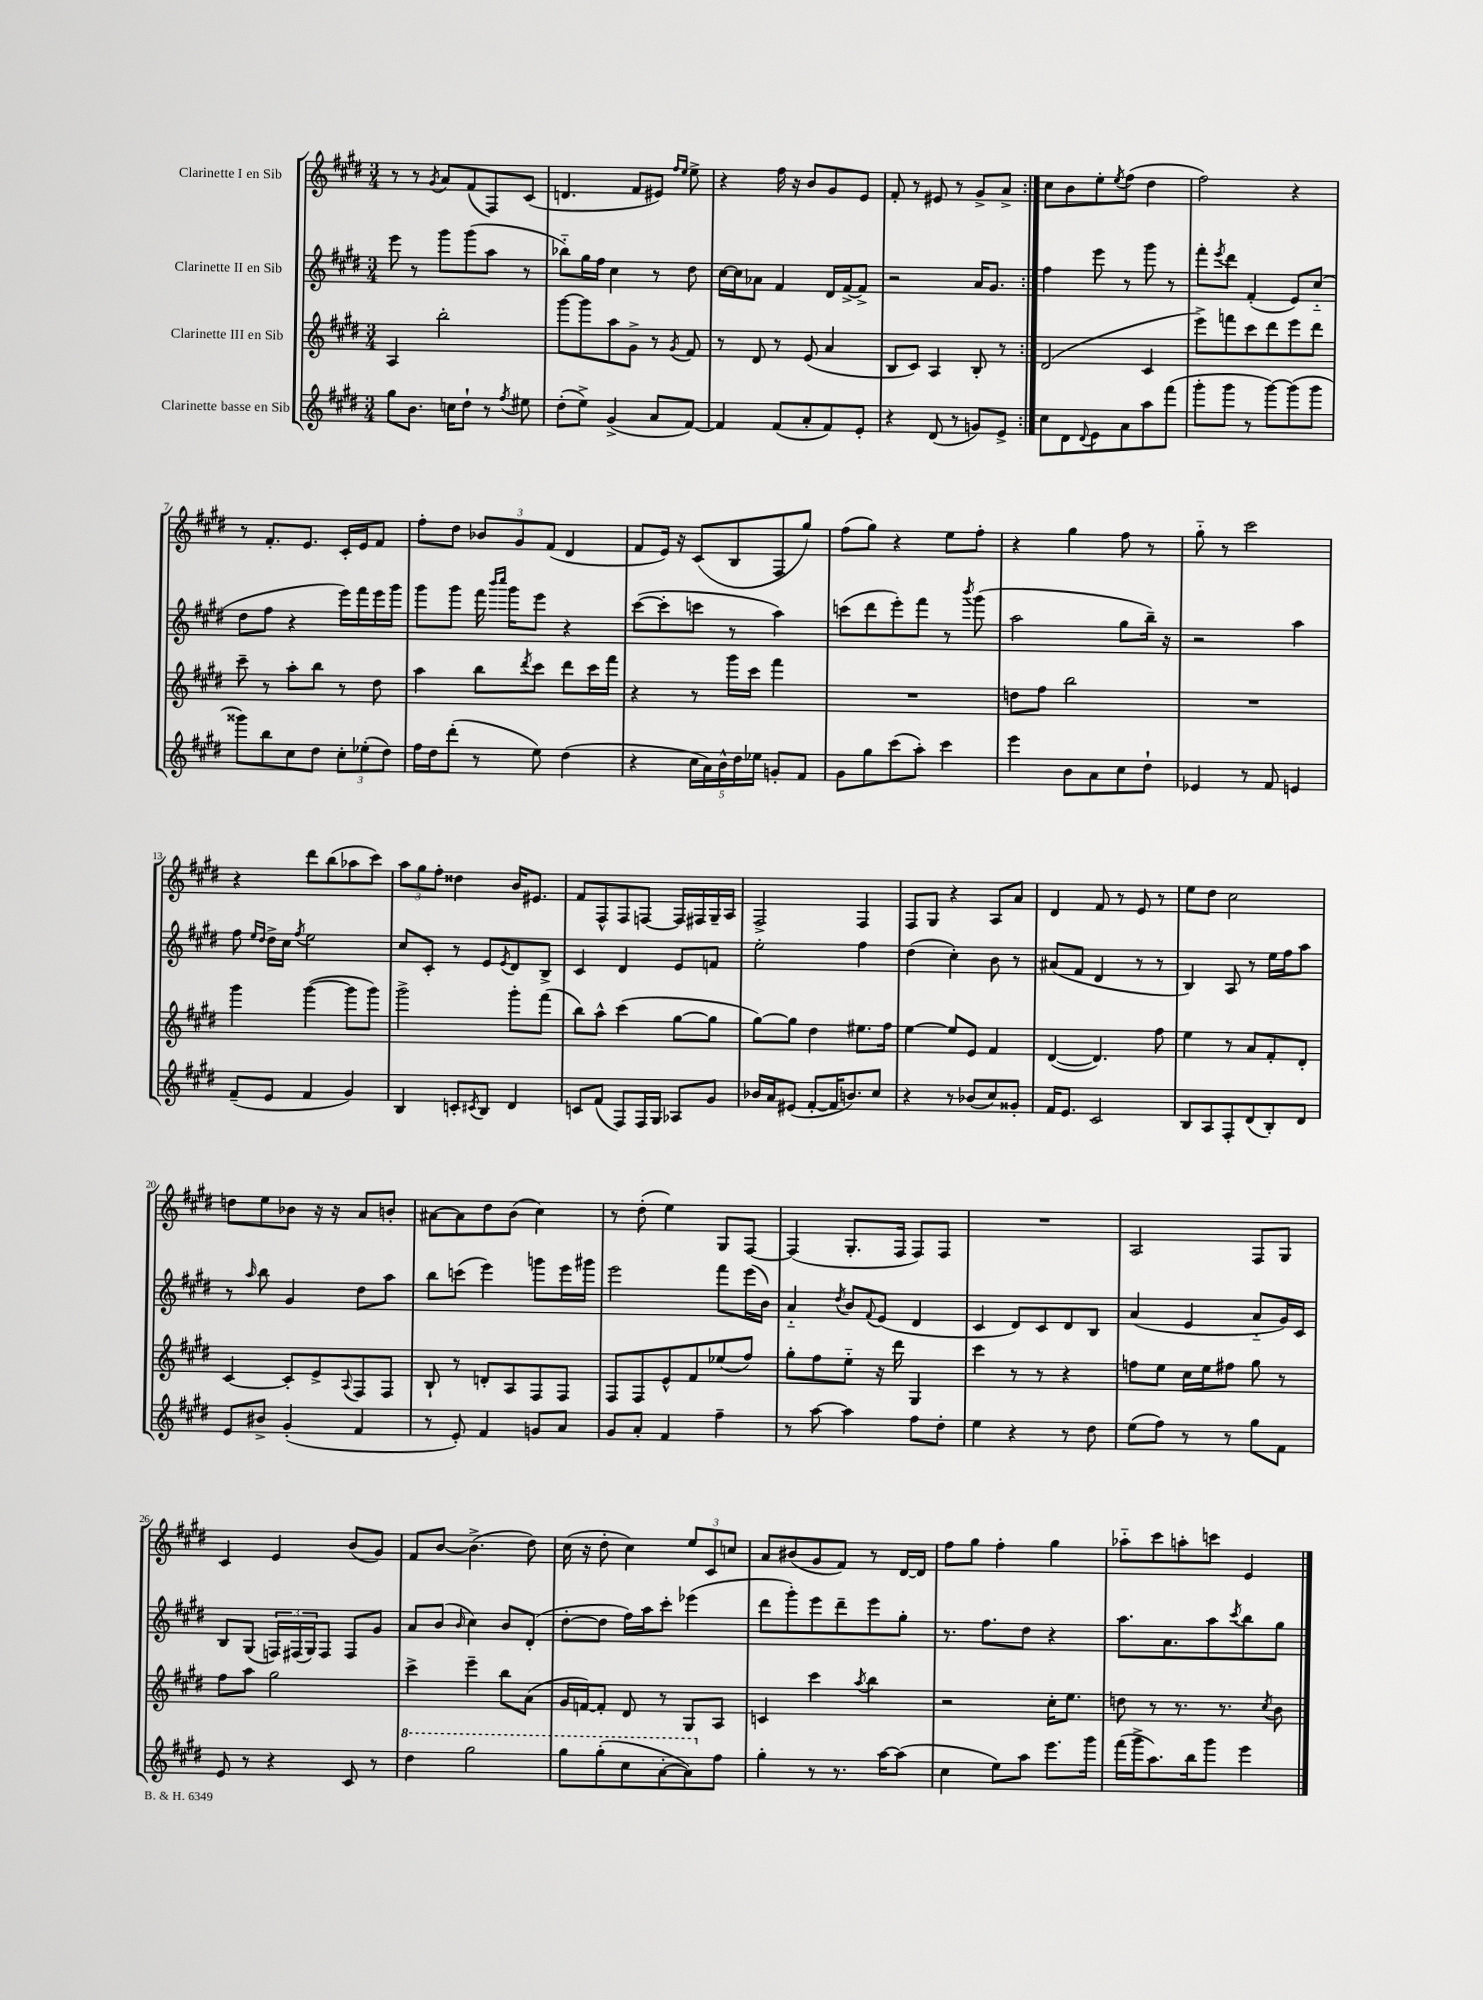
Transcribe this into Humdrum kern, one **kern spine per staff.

**kern	**kern	**kern	**kern
*staff4	*staff3	*staff2	*staff1
*clefG2	*clefG2	*clefG2	*clefG2
*k[f#c#g#d#]	*k[f#c#g#d#]	*k[f#c#g#d#]	*k[f#c#g#d#]
*M3/4	*M3/4	*M3/4	*M3/4
8gg#\L	4A/	8eee\	8r
8.b\J	.	8r	8r
.	.	.	8qg#/
.	2bb'\	8ggg#\L	8a/L
16cc\LK	.	.	.
8dd#`\J	.	(8ggg#\	(8f#/
8r	.	8aa\J	8F#/)
8qff#/	.	.	.
8ee#\	.	8r	(8c#/J
=	=	=	=
(8dd#'\L	[8ggg#\L	8bb-'~\L)	4.d/
8ee^\J)	8ggg#\]	16gg#\L	.
.	.	16ff#\JJ	.
(4g#^/	8aa\	4cc#\	.
.	8g#^\J	.	8f#/L
8a/L	8r	8r	8e#/J)
.	.	.	16qqff#/LL
.	8qg#/	.	16qqee/JJ
[8f#/J)	8f#/	8dd#\	8ee^\
=	=	=	=
4f#/]	8r	[16cc#\LL	4r
.	.	16cc#\]J	.
.	8d#/	8a-\J	.
(8f#/L	8r	4f#/	16ff#\
.	.	.	16r
8a'/	(8e/	.	8b/L
8f#/)	4a/	16d#/LL	8g#/
.	.	[16f#^/J	.
8e'/J	.	8f#^/]J	8e/J
=	=	=	=
4r	8B/L	2r	8f#'/
.	8c#/J)	.	8r
(8d#/	4A/	.	8e#/
8r	.	.	8r
8g/L)	8B'/	16a/LK	8g#^/L
.	.	8.g#/J	.
8e^/J	8r	.	8a^/J
=:|!	=:|!	=:|!	=:|!
8cc#\L	(2d#/	4ff#\	8cc#\L
8d#\	.	.	8b\
8qqd#/	.	.	.
8e\	.	8eee\	8ee'\
.	.	.	8qee/
8a\	.	8r	(8ff#\J
8aa\	4c#/	8ggg#\	4dd#\
(8fff#\J	.	8r	.
=	=	=	=
8ggg#'\L	8eee^\L)	8fff#'\L	2ff#\)
.	.	8qeee/	.
8ggg#\J	8fff\	8ddd#\J	.
8r	8ccc#\	(4f#'/	.
[8ggg#\L)	8ddd#\	.	.
(8ggg#\]	8eee\	8e/L)	4r
8ggg#\J	8ddd#\J	(8cc#'~/J	.
=	=	=	=
8ggg##\L)	8ccc#~\	8dd#\L	8r
8bb\	8r	8ff#\J	8.f#'/L
8cc#\	8aa'\L	4r	.
.	.	.	8.e/J
8dd#\J	8bb\J	.	.
12cc#'\L	8r	16eee\LL)	16c#'/LL
.	.	16fff#\	16e/J
(12ee-'\	.	.	.
.	8dd#\	16eee\	8f#/J
12dd#\J)	.	.	.
.	.	16ggg#\JJ	.
=	=	=	=
16ff#\LL	4aa\	8ggg#\L	8ff#'\L
16dd#\J	.	.	.
(8ddd#'\J	.	8ggg#\J	8dd#\J
8r	8bb\L	16fff#\	12b-/L
.	.	16qqbbb/LL	.
.	.	16qqcccc#/JJ	.
.	.	16ggg#\LK	.
.	.	.	12g#/
.	8qddd#/	.	.
8ee\)	8ccc#\J	8eee\J	.
.	.	.	(12f#/J
(4dd#\	8ddd#\L	4r	4d#/
.	16ccc#\L	.	.
.	16fff#\JJ	.	.
=	=	=	=
4r	4r	([8ccc#\L	8f#/L
.	.	8ccc#'\]	16e/Jk)
.	.	.	16r
20cc#\LL	8r	8ccc\J	(8c#/L
20a\)	.	.	.
20b^^\	.	.	.
.	16ggg#\LL	8r	8B/
20dd#\	.	.	.
.	16ccc#\JJ	.	.
20ee-\JJ	.	.	.
8g'/L	4fff#\	4aa\)	8F#/
8f#/J	.	.	8gg#/J)
=	=	=	=
8g#\L	2.r	(8ccc\L	(8ff#\L
8gg#\	.	8ddd#\	8gg#\J)
(8ccc#\	.	8eee'\)	4r
8aa'\J)	.	8fff#\J	.
4ccc#\	.	8r	8ee\L
.	.	8qbbb/	.
.	.	(8ggg#\	8ff#'\J
=	=	=	=
4eee\	8dd\L	2aa\	4r
.	8ff#\J	.	.
8b\L	2bb\	.	4gg#\
8a\	.	.	.
8cc#\	.	8gg#\L	8ff#\
8dd#`\J	.	16bb~\Jk)	8r
.	.	16r	.
=	=	=	=
4e-/	2.r	2r	8gg#'~\
.	.	.	8r
8r	.	.	2ccc#\
8f#/	.	.	.
4e/	.	4aa\	.
=	=	=	=
(8f#~/L	4ggg#\	8ff#\	4r
.	.	16qqee/LL	.
.	.	16qqdd#/JJ	.
8e/J	.	16dd#^\LL	.
.	.	16cc#\JJ	.
.	.	8qff#/	.
4f#/	([4ggg#\	2ee\	8ddd#\L
.	.	.	(8bb\
4g#/)	8ggg#\]L	.	8aa-\
.	8ggg#\J)	.	8ccc#\J)
=	=	=	=
4B/	2ggg#^\	8cc#/L	12aa\L
.	.	.	12gg#\
.	.	8c#'/J	.
.	.	.	12ff#'\J
8c'/L	.	8r	4dd##\
8qc#/	.	.	.
8B/J	.	8e/L	.
.	.	8qe/	.
4d#/	8ggg#'\L	8d#/	16b/LK
.	.	.	8.e#/J
.	(8fff#\J	8B^/J	.
=	=	=	=
8c/L	8bb\L)	4c#/	8f#/L
(8f#/J	8aa^^\J	.	8F#^^/
8F#/L)	(4ccc#\	4d#/	8F#/
16F#/L	.	.	[8F/J
16G#/JJ	.	.	.
8A-/L	[8gg#\L	8e/L	16F/]LL
.	.	.	16F#/
8g#/J	8gg#\]J	8f/J	16G#~/
.	.	.	16A/JJ
=	=	=	=
16b-/LL	[8gg#\L)	2ee'\	2F#^/
16a/J	.	.	.
(8e#/J	8gg#\]J	.	.
[8f#'/L	4dd#\	.	.
16f#/]K	.	.	.
8.b/)	.	.	.
.	8.ee#\L	4ff#\	4F#/
8cc#/J	.	.	.
.	16ff#\Jk	.	.
=	=	=	=
4r	[4ee\	(4dd#\	8F#/L
.	.	.	8G#/J
8r	8ee/]L	4cc#'\)	4r
(8b-/L	8e/J	.	.
8cc#/)	4f#/	8b\	8A/L
8g##'/J	.	8r	8a/J
=	=	=	=
16f#/LK	([4d#/	(8a#/L	4d#/
8.e/J	.	.	.
.	.	8f#/J	.
2c#/	4.d#/])	4d#/	8f#/
.	.	.	8r
.	.	8r	8e/
.	8ff#\	8r	8r
=	=	=	=
8B/L	4ee\	4B/)	8ee\L
8A/	.	.	8dd#\J
8F#'/	8r	8A/	2cc#\
(8d#/	8a/L	8r	.
8B'/)	8f#'/	16ee\LL	.
.	.	16ff#\J	.
8d#/J	8d#'/J	8aa\J	.
=	=	=	=
8e/L	[4c#/	8r	8dd\L
.	.	16qqaa/	.
8b#^/J	.	8bb\	8ee\
(4g#'/	8c#'/]L	4g#/	8b-\J
.	8e^/	.	16r
.	.	.	16r
.	8qqA/	.	.
4f#/	8F#/	8dd#\L	8a/L
.	8F#/J	8aa\J	8b'/J
=	=	=	=
8r	8B`/	8bb\L	[8a#\L
8e'/)	8r	(8ccc\J	8a#\]
4f#/	8d'/L	4eee\)	8dd#\
.	8A/	.	(8b\J
8g/L	8F#/	8ggg\L	4cc#\)
8a/J	8F#/J	16eee\L	.
.	.	16ggg#\JJ	.
=	=	=	=
8g#/L	8F#/L	2eee\	8r
8a'/J	8F#/	.	(8dd#'\
4f#/	8e^^/	.	4ee\)
.	8f#/	.	.
4ff#~\	(8ee-/	8fff#\L	8G#/L
.	8ff#/J)	(16eee\L	[8F#/J
.	.	16b\JJ)	.
=	=	=	=
8r	8gg#'\L	4a'~/	(4F#/]
[8aa\	8ff#\	.	.
.	.	8qdd#/	.
4aa\]	8ee'~\J	8b/L	8.G#'/L
.	.	8qqf#/	.
.	16r	(8e/J	.
.	16ddd#\	.	16F#/Jk
8ff#\L	4G#/	4d#/	8F#/L)
8dd#'\J	.	.	8F#/J
=	=	=	=
4ee\	4ccc#\	4c#/	2.r
4r	8r	8d#/L)	.
.	8r	8c#/	.
8r	4r	8d#/	.
8dd#\	.	8B/J	.
=	=	=	=
(8ee\L	8ff\L	(4a/	2A/
8ff#\J)	8ee\J	.	.
8r	16cc#\LL	4e/	.
.	16ee\J	.	.
8r	8ff#\J	.	.
8gg#\L	8gg#\	8a'~/L	8F#/L
8f#\J	8r	16g#/L)	8G#/J
.	.	16c#/JJ	.
=	=	=	=
8e/	8ff#\L	8B/L	4c#/
8r	8aa\J	(8G#/J	.
4r	2gg#\	24F/LL)	4e/
.	.	(24F#/	.
.	.	24G#/J)	.
.	.	8F#/J	.
8c#/	.	8F#/L	(8b/L
8r	.	8g#/J	8g#/J)
=	=	=	=
4ddd#\	4ccc#^\	8a/L	8f#/L
.	.	(8b/J	[8b/J
.	.	16qqb/	.
2ggg#\	4eee~\	4cc#\)	(4.b^\]
.	8bb\L	8b/L	.
.	(8a\J	(8d#'/J	8dd#\)
=	=	=	=
8ggg#\L	16g#/LL	[8dd#'\L	(16cc#\
.	[16f/J)	.	16r
(8ggg#'\	8f'/]J	8dd#\]J	8dd#'\
8ccc#\	8d#/	16ff#\LL)	4cc#\)
.	.	16aa\J	.
[8aa'\	8r	8ccc#'\J	.
8aa\])	8G#/L	(4eee-\	12ee/L
.	.	.	12c#/
8ff#\J	8A/J	.	.
.	.	.	12cc/J
=	=	=	=
4gg#'\	4c/	8ddd#\L	8a/L
.	.	8ggg#'\)	(8b#/
8r	4ccc#\	8eee\	8g#/
8.r	.	8ddd#~\	8f#/J)
.	8qaa/	.	.
.	4bb\	8eee\	8r
[16aa\LK	.	.	.
(8aa\]J	.	8gg#'\J	[16d#/LL
.	.	.	16d#/]JJ
=	=	=	=
4cc#\	2r	8.r	8ff#\L
.	.	.	8gg#\J
.	.	8.ff#\L	.
8ee\L)	.	.	4ff#'\
8aa\J	.	8dd#\J	.
8.eee\L	16cc#'\LK	4r	4gg#\
.	8.ee\J	.	.
16ggg#\Jk	.	.	.
=	=	=	=
(16fff#\LL	8dd\	8.aa\L	8aa-'~\L
16ggg#^\J	.	.	.
8.aa\)	8r	.	8ccc#\
.	.	8.a\	.
.	8.r	.	8aa'\
16bb\k	.	.	.
8ggg#\J	.	8aa\	8ccc\J
.	8.r	.	.
.	.	8qccc#/	.
4eee\	.	8bb\	4e/
.	8qcc#/	.	.
.	8b\	8gg#\J	.
==	==	==	==
*-	*-	*-	*-
